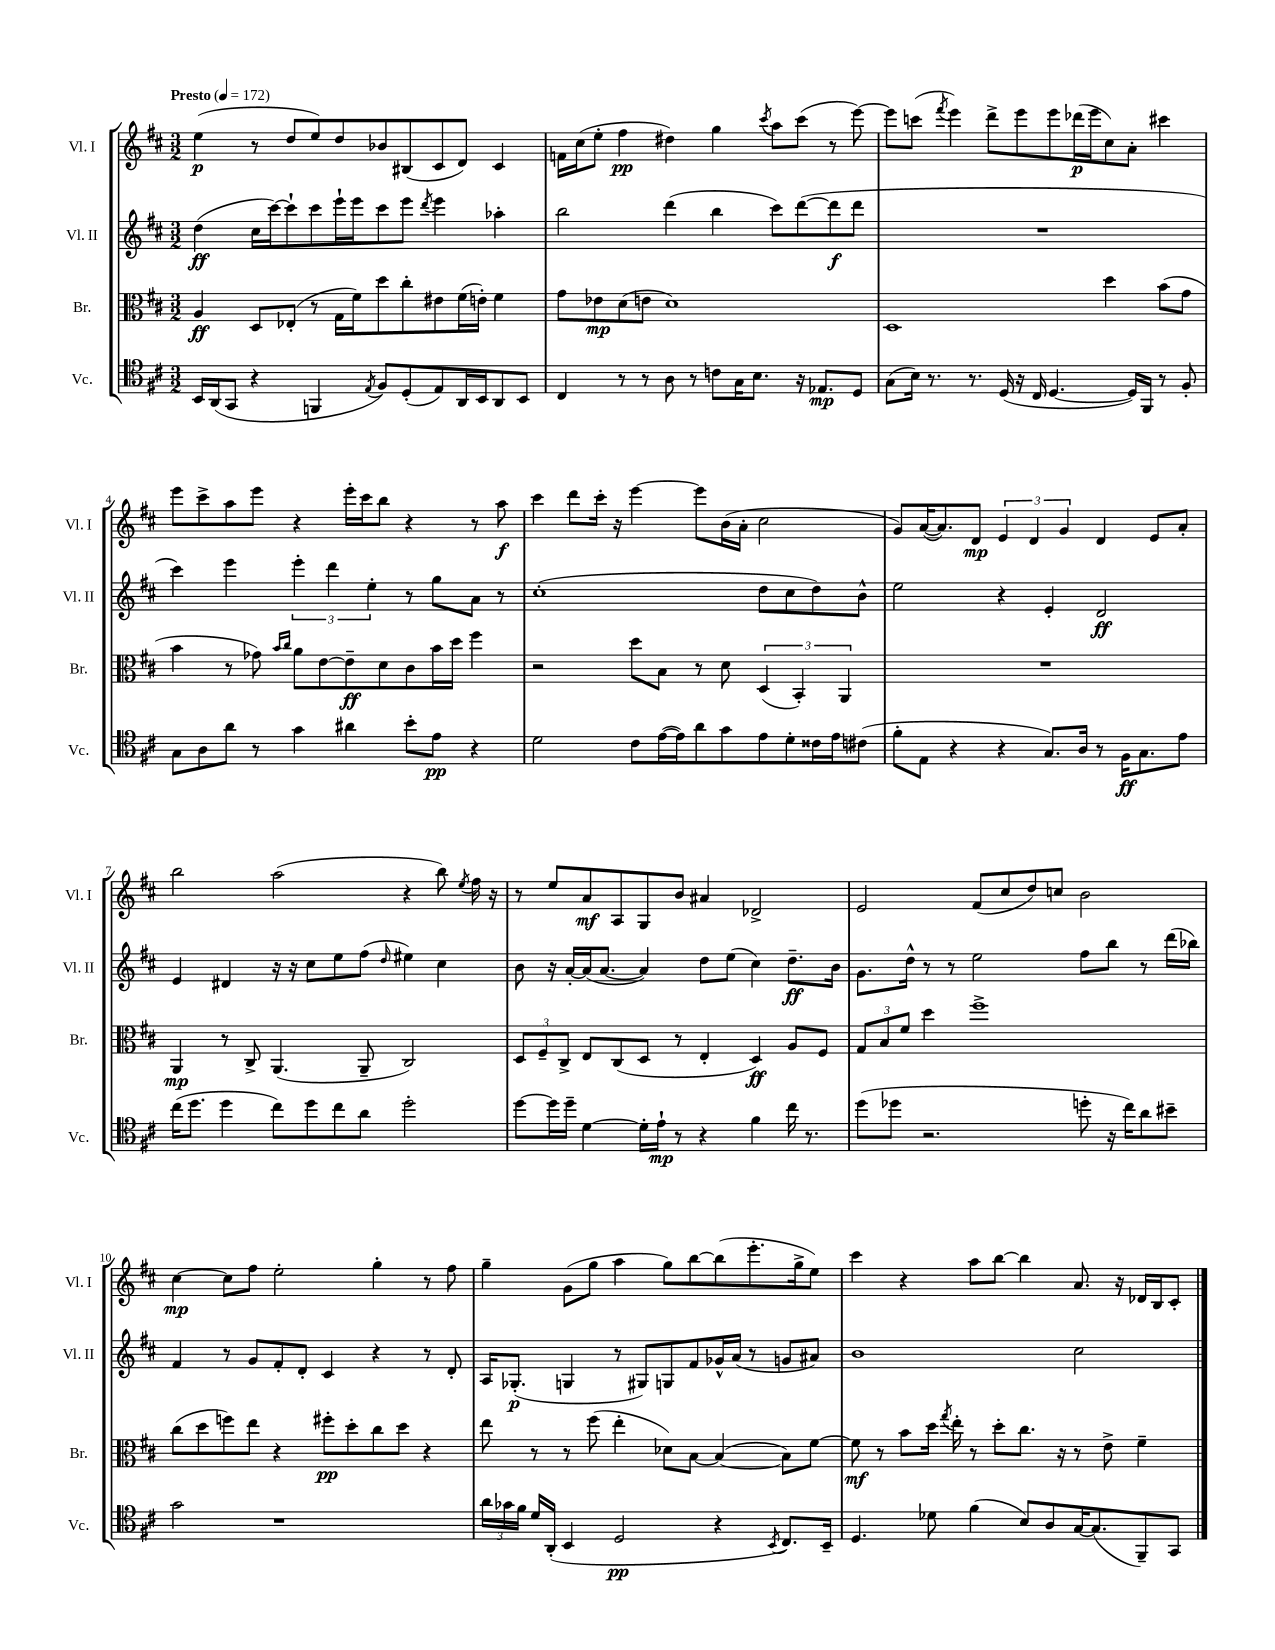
<<
\new StaffGroup <<
\new Staff = "s0" \with { instrumentName = "Vl. I" shortInstrumentName = "Vl. I" } {
    \clef treble \key d \major \numericTimeSignature \time 3/2 \tempo "Presto" 4 = 172
    \autoBeamOff e''4\p( r8 d''8[ e''8) d''8 bes'8 bis8( cis'8 d'8]) cis'4 |
    f'16[ cis''16( e''8]-. fis''4\pp dis''4) g''4 \acciaccatura { cis'''8 } a''8[ cis'''8]( r8 e'''8~) |
    e'''8[ c'''8]( \acciaccatura { fis'''8 } e'''4) d'''8[-> e'''8 e'''8 des'''16\p( e'''16 cis''8) a'8]-. cis'''4 |
    e'''8[ cis'''8-> a''8 e'''8] r4 e'''16[-. cis'''16 b''8] r4 r8 a''8\f |
    cis'''4 d'''8[ cis'''16]-. r16 e'''4~ e'''8[ b'16( a'16]-. cis''2 |
    g'8[) a'16~( a'8.) d'8]\mp \tuplet 3/2 { e'4 d'4 g'4 } d'4 e'8[ a'8]-. |
    b''2 a''2( r4 b''8) \acciaccatura { e''8 } fis''16 r16 |
    r8 e''8[ a'8\mf a8 g8 b'8] ais'4 des'2-> |
    e'2 fis'8[( cis''8 d''8) c''8] b'2 |
    cis''4~\mp cis''8[ fis''8] e''2-. g''4-. r8 fis''8 |
    g''4-- g'8[( g''8] a''4 g''8[) b''8~ b''8( e'''8.-. g''16-> e''8]) |
    cis'''4 r4 a''8[ b''8]~ b''4 a'8. r16 des'16[ b16 cis'8]-. \bar "|." |
}
\new Staff = "s1" \with { instrumentName = "Vl. II" shortInstrumentName = "Vl. II" } {
    \clef treble \key d \major \numericTimeSignature \time 3/2
    \autoBeamOff d''4\ff( cis''16[ cis'''16~) cis'''8-! cis'''8 e'''16-! e'''16 cis'''8 e'''8] \acciaccatura { d'''8 } e'''4 aes''4-. |
    b''2 d'''4( b''4 cis'''8[) d'''8~( d'''8\f d'''8] |
    R1. |
    cis'''4) e'''4 \tuplet 3/2 { e'''4-. d'''4 e''4-. } r8 g''8[ a'8] r8 |
    cis''1-.( d''8[ cis''8 d''8) b'8]-^ |
    e''2 r4 e'4-. d'2\ff |
    e'4 dis'4 r16 r16 cis''8[ e''8 fis''8]( \grace { d''16 } eis''4) cis''4 |
    b'8 r16 a'16[~-. a'16( a'8.]~ a'4) d''8[ e''8]( cis''4) d''8.[--\ff b'16] |
    g'8.[ d''16]-^ r8 r8 e''2 fis''8[ b''8] r8 d'''16[( bes''16]) |
    fis'4 r8 g'8[ fis'8-. d'8]-. cis'4 r4 r8 d'8-. |
    a16[ ges8.]-.\p( g4 r8 gis8[) g8 fis'8 ges'16-^ a'16]( r8 g'8[ ais'8]) |
    b'1 cis''2 \bar "|." |
}
\new Staff = "s2" \with { instrumentName = "Br." shortInstrumentName = "Br." } {
    \clef alto \key d \major \numericTimeSignature \time 3/2
    \autoBeamOff a4\ff d8[ ees8]-.( r8 g16[ fis'16) d''8 cis''8-. eis'8 fis'16( e'16]-.) fis'4 |
    g'8[ ees'8\mp d'8( e'8] d'1) |
    d1 d''4 b'8[( g'8] |
    b'4 r8 ges'8) \grace { b'16[ cis''16] } a'8[ e'8~ e'8--\ff d'8 cis'8 b'16 d''16] fis''4 |
    r2 d''8[ b8] r8 d'8 \tuplet 3/2 { d4( b,4-.) a,4 } |
    R1. |
    a,4\mp r8 cis8-> a,4.( a,8-- cis2) |
    \tuplet 3/2 { d8[ fis8-- cis8]-> } e8[ cis8( d8] r8 e4-. d4\ff) a8[ fis8] |
    \tuplet 3/2 { g8[ b8 fis'8] } d''4 fis''1-> |
    cis''8[( d''8 f''8) e''8] r4 fis''8[-.\pp d''8-. cis''8 d''8] r4 |
    e''8 r8 r8 fis''8( e''4-. des'8[) b8]~ b4~( b8[) fis'8]~ |
    fis'8\mf r8 b'8[ d''16] \acciaccatura { g''8 } e''16-. r8 d''8[-. cis''8.] r16 r8 e'8-> fis'4-- \bar "|." |
}
\new Staff = "s3" \with { instrumentName = "Vc." shortInstrumentName = "Vc." } {
    \clef tenor \key d \major \numericTimeSignature \time 3/2
    \autoBeamOff b,16[ a,16( g,8] r4 f,4 \acciaccatura { e8 } fis8[) d8-.( e8) a,16 b,16 a,8 b,8] |
    cis4 r8 r8 a8 r8 c'8[ g16 b8.] r16 ees8.[\mp d8] |
    g8[( b16]) r8. r8. d16( r16 cis16 d4.~ d16[) fis,16] r8 fis8-. |
    g8[ a8 a'8] r8 g'4 ais'4 b'8[-. e'8]\pp r4 |
    d'2 cis'8[ e'16~( e'16) a'8 g'8 e'8 d'8-. cisis'16 e'16 cis'8]( |
    fis'8[-. e8] r4 r4 g8.[) a16] r8 fis16[\ff g8. e'8] |
    cis''16[( d''8.] d''4 cis''8[) d''8 cis''8 a'8] d''2-. |
    d''8[~ d''16 d''16]-- d'4~ d'16[-. e'16]-!\mp r8 r4 fis'4 cis''16 r8. |
    d''8[( des''8] r2. d''8-. r16 cis''16[) a'8 bis'8]-- |
    g'2 r1 |
    \tuplet 3/2 { a'16[ ges'16 fis'16] } d'16[ a,16]-.( b,4 d2\pp r4 \acciaccatura { b,8 } cis8.[) b,16]-- |
    d4. des'8 fis'4( b8[) a8 g16~ g8.( fis,8--) g,8] \bar "|." |
}
>>
>>
